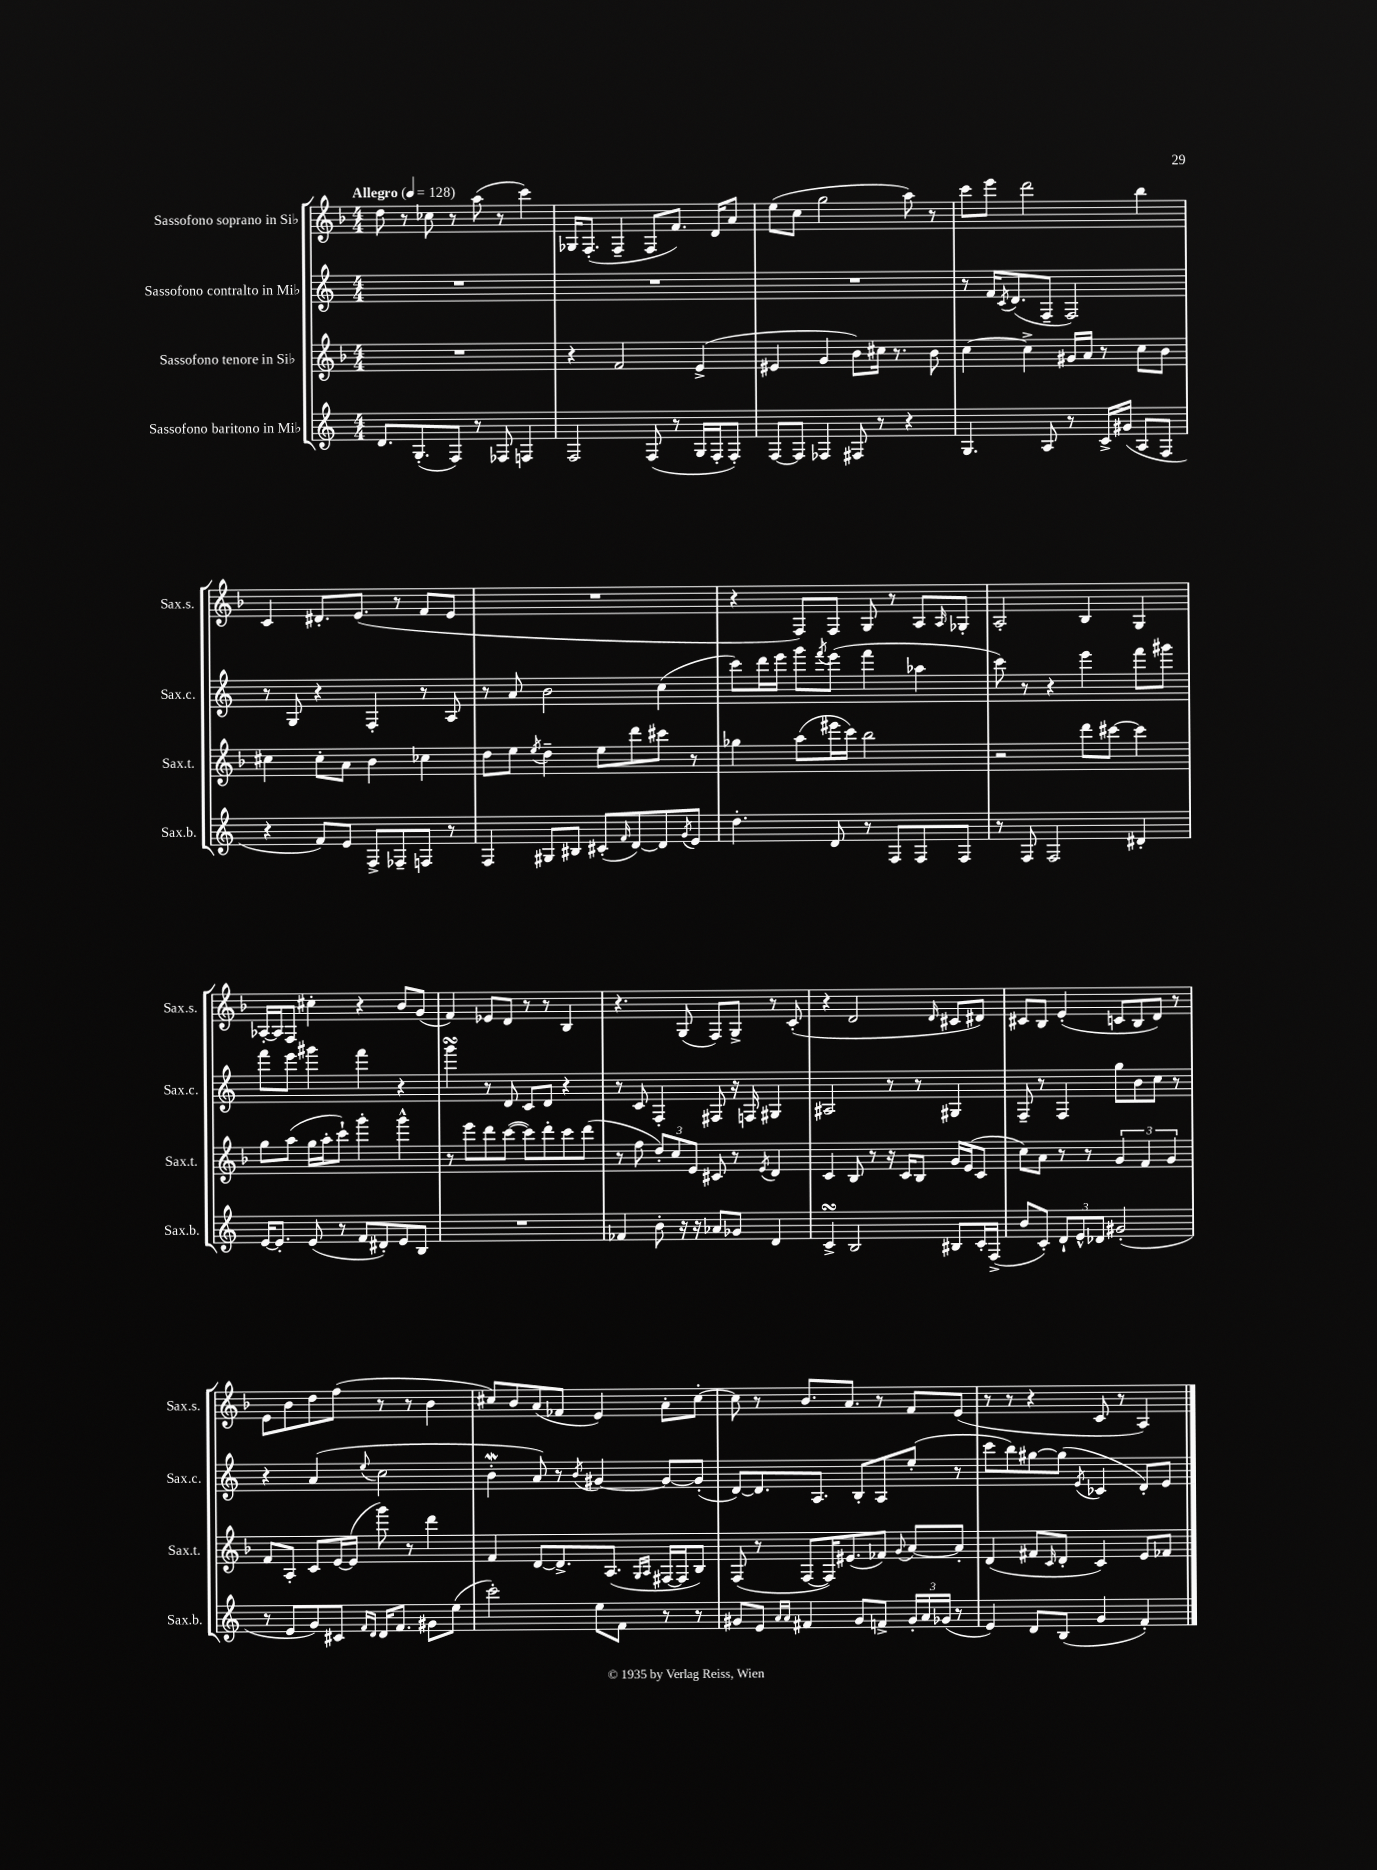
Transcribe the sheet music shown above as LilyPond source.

<<
\new StaffGroup <<
\new Staff = "s0" \with { instrumentName = "Sassofono soprano in Sib" shortInstrumentName = "Sax.s." } {
    \clef treble \key f \major \numericTimeSignature \time 4/4 \tempo "Allegro" 4 = 128
    d''8 r8 ces''8 r8 a''8( r8 c'''4) |
    ges16 f8.-.( f4-- f8 f'8.) d'16 a'8 |
    e''8( c''8 g''2 a''8) r8 |
    c'''8 e'''8 d'''2 bes''4 |
    c'4 dis'8.-. e'8.( r8 f'8 e'8 |
    R1 |
    r4 f8) f8 g8 r8 a8 \grace { a16 } ges8-. |
    a2-. bes4 g4 |
    aes16~-. aes16 f8 cis''4-. r4 bes'8 g'8( |
    f'4) ees'8 d'8 r8 r8 bes4 |
    r4. g8( f8) g8-> r8 c'8-.( |
    r4 d'2 \grace { d'16 } cis'8 dis'8) |
    cis'8 bes8 e'4-.( c'8 bes8 d'8) r8 |
    e'8 bes'8 d''8 f''8( r8 r8 bes'4 |
    cis''8) bes'8 a'8( fes'8 e'4) a'8-. cis''8~-. |
    cis''8 r8 bes'8. a'8. r8 f'8 e'8( |
    r8 r8 r4 c'8 r8 a4) \bar "|." |
}
\new Staff = "s1" \with { instrumentName = "Sassofono contralto in Mib" shortInstrumentName = "Sax.c." } {
    \clef treble \key c \major \numericTimeSignature \time 4/4
    R1 |
    R1 |
    R1 |
    r8 f'16 \acciaccatura { c'8 } d'8.( f8-- f2) |
    r8 g8 r4 f4-. r8 a8 |
    r8 a'8 b'2 c''4( |
    c'''8) d'''16 e'''16 g'''8 \acciaccatura { f'''8 } e'''8( f'''4 aes''4 |
    c'''8) r8 r4 e'''4 f'''8 gis'''8 |
    f'''8 e'''8 gis'''4 f'''4 r4 |
    g'''4\turn r8 d'8 c'8 d'8 r4 |
    r8 c'8 f4-. fis8 r16 f16 gis4 |
    ais2 r8 r8 gis4 |
    f8-- r8 f4 g''8 b'8 c''8 r8 |
    r4 a'4( \appoggiatura { e''8 } c''2 |
    b'4-.\mordent a'8) r8 \acciaccatura { b'8 } gis'4~ gis'8~ gis'8-.( |
    d'8~) d'8. a8. b8-. a8 e''8-.( r8 |
    c'''8 b''8) gis''8~ gis''8( \acciaccatura { e'8 } ces'4 d'8-.) e'8 \bar "|." |
}
\new Staff = "s2" \with { instrumentName = "Sassofono tenore in Sib" shortInstrumentName = "Sax.t." } {
    \clef treble \key f \major \numericTimeSignature \time 4/4
    R1 |
    r4 f'2 e'4->( |
    eis'4 g'4 bes'8) cis''16 r8. bes'8 |
    c''4~ c''4-> gis'16 a'16 r8 c''8 bes'8 |
    cis''4 cis''8-. a'8 bes'4 ces''4 |
    d''8 e''8 \acciaccatura { e''8 } d''4-- e''8 d'''8 cis'''8 r8 |
    ges''4 a''8( eis'''16 c'''16) bes''2 |
    r2 d'''8 cis'''8~ cis'''4 |
    g''8 a''8( g''16 a''16-. c'''8-!) g'''4-. g'''4-^ |
    r8 e'''8 d'''8 c'''8~( c'''8) d'''8-. c'''8 d'''8( |
    r8 f''8 \tuplet 3/2 { d''8-.) c''8 e'8 } cis'8 r8 \acciaccatura { e'8 } d'4 |
    c'4 bes8 r8 r16 c'16 bes8 g'16 e'16( c'8 |
    c''8) a'8 r8 r8 \tuplet 3/2 { g'4 f'4 g'4 } |
    f'8 a8-. c'8 e'16~ e'16( g'''8) r8 d'''4 |
    f'4 d'8~ d'8.-> a8.( \grace { g16 a16 } fis16~ fis16 bes8) |
    f8( r8 f8~ f16) eis'8.( fes'8) \appoggiatura { g'8 } a'8~ a'8-. |
    d'4( fis'8 \grace { c'16 } d'8-. c'4) e'8 fes'8 \bar "|." |
}
\new Staff = "s3" \with { instrumentName = "Sassofono baritono in Mib" shortInstrumentName = "Sax.b." } {
    \clef treble \key c \major \numericTimeSignature \time 4/4
    d'8. g8.-.( f8) r8 fes8 f4 |
    f2 f8( r8 g16 f16-. f8-.) |
    f8~ f8 fes4 fis8 r8 r4 |
    g4. a8 r8 c'16-> gis'16( a8 f8 |
    r4 f'8) e'8 f8-> fes8-- f8 r8 |
    f4 gis8 bis8 cis'8-.( \grace { f'16 } d'8~) d'8 \acciaccatura { g'8 } e'8 |
    d''4.-. d'8 r8 f8 f8 f8 |
    r8 f8 f2 dis'4-. |
    e'16~ e'8.-. e'8( r8 f'8 dis'8-.) e'8 b8 |
    R1 |
    fes'4 b'8-. r16 r16 aes'8 ges'8 d'4 |
    c'4->\turn b2 bis8 c'16-. f16->( |
    b'8 c'8-.) \tuplet 3/2 { d'8-! e'8-^ des'8 } gis'2-.( |
    r8 e'8 g'8) cis'8 \grace { f'16 d'16 } d'16 f'8. gis'8 e''8( |
    c'''2-.) e''8 f'8 r8 r8 |
    gis'8 e'8 \grace { a'16 a'16 } fis'4 gis'8 f'8-> \tuplet 3/2 { gis'16-. a'16 ges'16( } r8 |
    e'4) d'8 b8( g'4 f'4-.) \bar "|." |
}
>>
>>
\layout { \context { \Score \remove "Bar_number_engraver" } }
